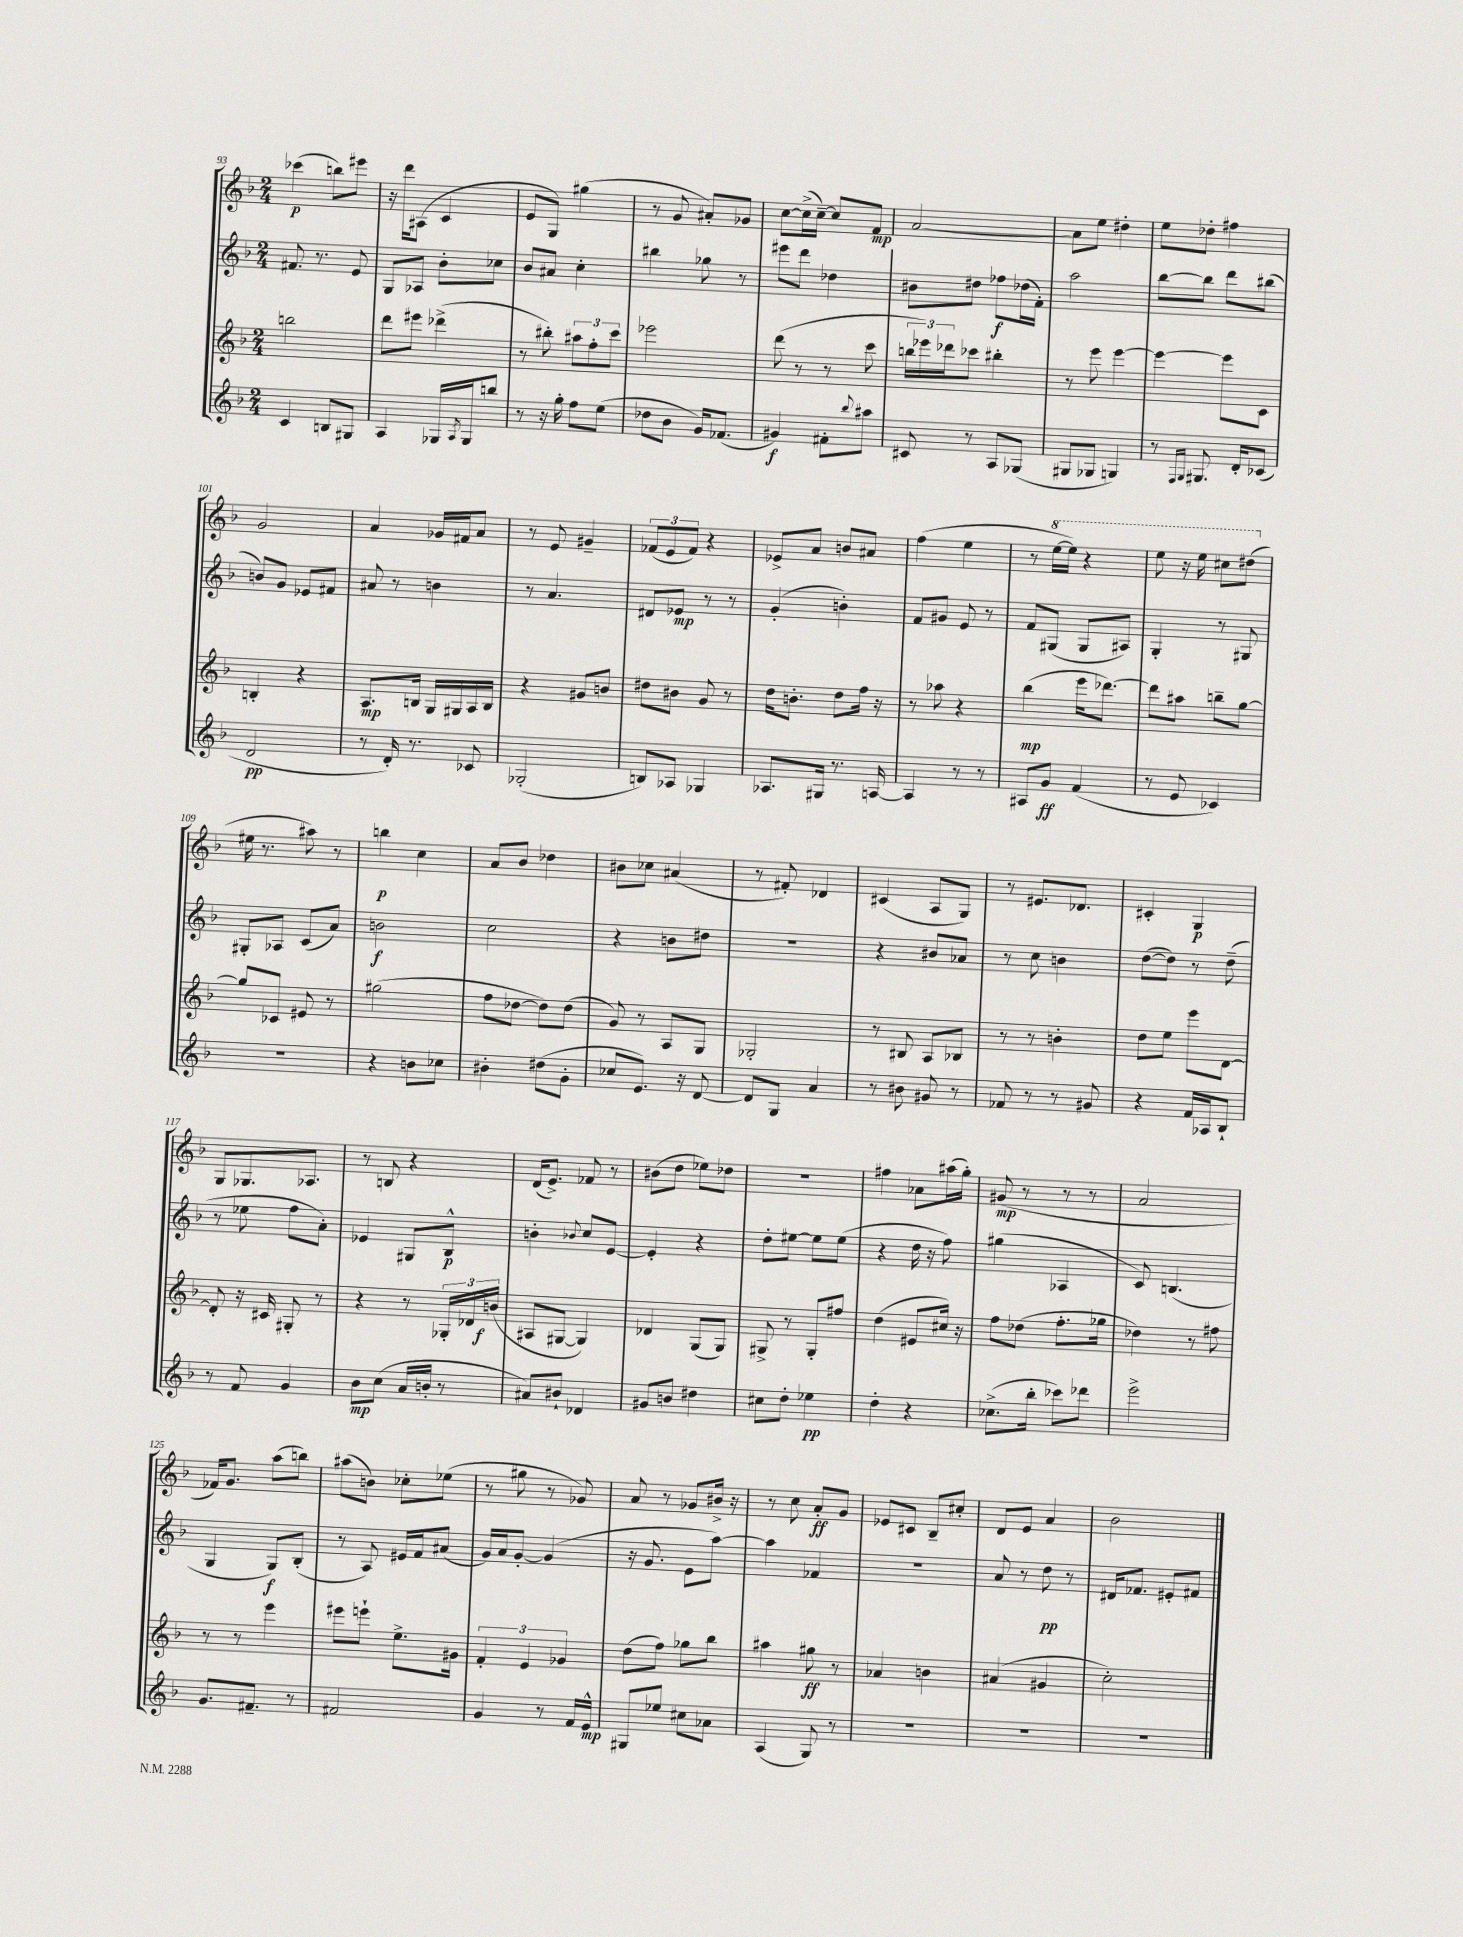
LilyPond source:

<<
\new StaffGroup <<
\new Staff = "s0" {
    \clef treble \key f \major \numericTimeSignature \time 2/4
    ces'''4\p( b''8) eis'''8 |
    r16 d'''16 ais8( c'4 |
    e'8 g8) gis''4( |
    r8 g'8 ais'8-.) ges'8 |
    c''8~ c''16->( c''16~--) c''8 f'8\mp |
    a'2~ |
    a'8 e''8 dis''4-. |
    e''8 des''8-. fis''4 |
    g'2 |
    a'4 ges'16 fis'16 a'8 |
    r8 e'8 gis'4-- |
    \tuplet 3/2 { fes'8( e'8 fes'8) } r4 |
    ees'8-> a'8 b'8 ais'8 |
    f''4( e''4 |
    r8 \ottava #1 e'''16~ e'''16) r4 |
    e'''8 r16 e'''16 cis'''8 dis'''8( \ottava #0 |
    eis''16 r8. ais''8) r8 |
    b''4\p c''4 |
    a'8 bes'8 des''4 |
    bis'8 ces''8 ais'4( |
    r8 fis'8-.) des'4 |
    cis'4( a8 g8) |
    r8 eis'8. des'8. |
    cis'4-. g4\p |
    g8 ges8. aes8. |
    r8 b8 r4 |
    d'16( e'8.->) fes'8 r8 |
    bis'8( d''8 ees''8) des''8 |
    r2 |
    fis''4 aes'8 ais''16( g''16-.) |
    gis'8\mp( r8 r8 r8 |
    a'2 |
    fes'16) g'8. a''8( b''8) |
    ais''8( b'8) ces''8-. ees''8( |
    r8 gis''8 r8 ges'8) |
    a'8 r8 ges'8 bis'16-> r16 |
    r8 c''8 a'8-.\ff g'8 |
    ees'8 cis'8 bes8-- cis''8-. |
    d'8 e'8 a'4 |
    bes'2 \bar "|." |
}
\new Staff = "s1" {
    \clef treble \key f \major \numericTimeSignature \time 2/4
    fis'8. r8. e'8 |
    g8 aes8 bes'8-. ces''8 |
    bes'8 ais'8 c''4-. |
    bis''4 ges''8 r8 |
    eis'''8 d'''8 des''4 |
    bis'8 dis''8 fes''8\f des''16( f'16-.) |
    a''2 |
    bes''8~ bes''8 d'''8 bis''8( |
    b'8) g'8 ees'8 fis'8 |
    ais'8 r8 b'4 |
    r8 a'4. |
    dis'8 ees'8\mp r8 r8 |
    g'4-.( b'4-.) |
    f'8 gis'8 e'8 r8 |
    f'8 gis8( gis8 ais8) |
    g4-. r8 gis8 |
    gis8-. aes8 c'8( a'8) |
    b'2\f |
    c''2 |
    r4 b'8 dis''8 |
    R2 |
    r4 bis'8 aes'8 |
    r8 c''8 b'4 |
    d''8~( d''8) r8 d''8--( |
    r8 ees''8 f''8 a'8-.) |
    ees'4 gis8 bes8-^\p |
    b'4-. \appoggiatura { bes'8 } c''8 e'8~ |
    e'4-. r4 |
    d''8-. eis''8~ eis''8 eis''8( |
    r4 d''16 r16 f''8) |
    gis''4( aes4 |
    c'8) b4.( |
    g4 g8\f) bes8-.( |
    r8 a8) eis'16 f'16 ais'8( |
    g'16) a'16 g'8~-. g'4( |
    r16 g'8. e'8 a''8~) |
    a''4 fes'4 |
    R2 |
    a'8 r8 d''8\pp r8 |
    dis'16 fes'8. eis'8-. fis'8 \bar "|." |
}
\new Staff = "s2" {
    \clef treble \key f \major \numericTimeSignature \time 2/4
    b''2 |
    d'''8 eis'''8 des'''4->( |
    r8 bis''8-.) \tuplet 3/2 { ais''8 f''8-. c'''8 } |
    ees'''2 |
    d'''8( r8 r8 c'''8 |
    \tuplet 3/2 { b''16 ees'''16) des'''16 } ces'''8 bis''4-. |
    r8 e'''8 e'''4~ |
    e'''4~ e'''8 c'8 |
    b4-. r4 |
    a8.\mp b16 g16 gis16 a16 b16 |
    r4 gis'8 b'8 |
    dis''8 bis'8 g'8 r8 |
    d''16 b'8.-. d''8 f''16 r16 |
    r8 aes''8 r4 |
    bes''4\mp( e'''16 des'''8.~) |
    des'''8 ais''8 b''8-- g''8~ |
    g''8 ces'8 eis'8 r8 |
    gis''2( |
    f''8 des''8~ des''8) des''8( |
    g'8) r8 a8 g8 |
    ges2-. |
    r8 bis8 a8 bes8 |
    r8 r8 b'4-. |
    d''8 e''8 e'''8 d'8~ |
    d'8-. r16 cis'16 gis8-. r8 |
    r4 r8 \tuplet 3/2 { ges16-. des'16 b'16\f( } |
    ais8 gis8~ gis4) |
    des'4 g8( g8) |
    gis8-> r8 gis8-. fis''8 |
    d''4( eis'8 cis''16) r16 |
    f''8 des''8( f''8.-. ges''16 |
    des''4) r8 fis''8 |
    r8 r8 e'''4 |
    eis'''8 e'''8-! e''8.-> gis'16 |
    \tuplet 3/2 { f'4-. e'4 ges'4 } |
    d''8( f''8) ges''8 bes''8 |
    ais''4 gis''8\ff r8 |
    aes'4 b'4 |
    ais'4( gis'4 |
    c''2-.) \bar "|." |
}
\new Staff = "s3" {
    \clef treble \key f \major \numericTimeSignature \time 2/4
    c'4 b8 gis8 |
    a4 ges16 \acciaccatura { a8 } ges16 b''8 |
    r8 r16 g''16-. f''8 e''8( |
    des''8 bes'8 g'16) fes'8.( |
    gis'4\f) fis'8-. \appoggiatura { bes''8 } ais''8 |
    cis'8 r8 a8 ges8( |
    gis8 ges8 g4) |
    r8 \grace { f16 g16 } gis8. d'16-. ces'8( |
    d'2\pp |
    r8 d'16-.) r8. ces'8 |
    ges2-.( |
    b8) aes8 ges4 |
    aes8. gis16 r8. a16~ |
    a4 r8 r8 |
    ais8 g'8\ff f'4( |
    r8 e'8 ces'4) |
    R2 |
    r4 b'8 ces''8 |
    bis'4-. dis''8( g'8-. |
    ces''8 e'8.) r16 d'8~ |
    d'8 g8 a'4 |
    r8 bis'8 gis'8 r8 |
    fes'8 r8 r8 gis'8 |
    r4 f'16 aes16 bes8-! |
    r8 f'8 g'4 |
    bes'8\mp c''8( a'16 b'16-. r8 |
    ais'8) bis'8-! des'4 |
    gis'8 b'8 dis''4 |
    cis''8 d''8-. ees''4\pp |
    d''4-. r4 |
    ces''8.->( bes''16-. ces'''8) des'''8 |
    e'''2-> |
    g'8. fis'8.-- r8 |
    fis'2 |
    g'4 r8 f'16 e'16-^\mp |
    gis8 ees''8 cis''8 aes'8 |
    a4( g8) r8 |
    R2 |
    R2 |
    R2 \bar "|." |
}
>>
>>
\layout { \context { \Score currentBarNumber = #93 } }
